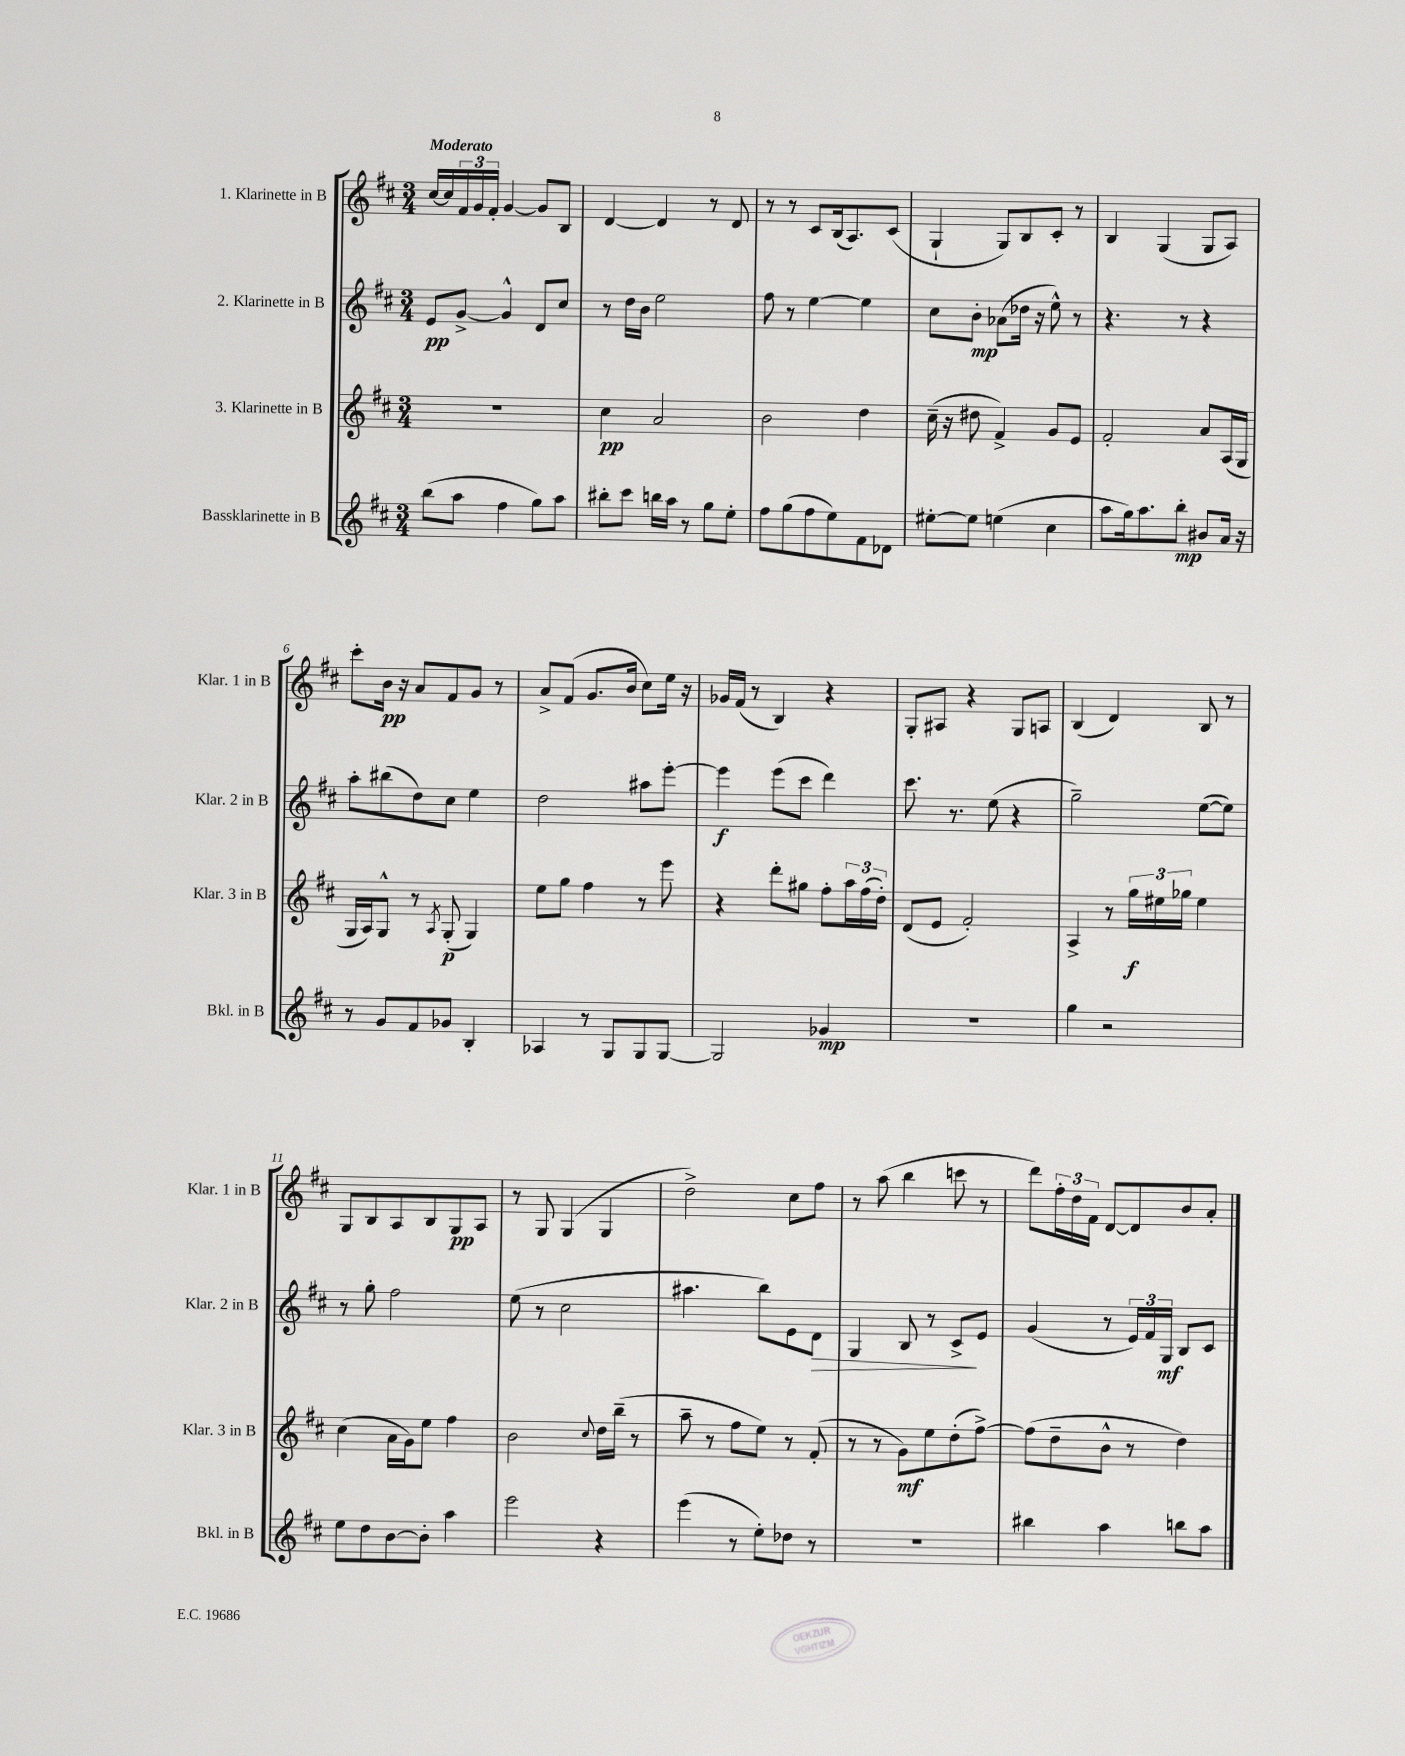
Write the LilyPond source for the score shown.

<<
\new StaffGroup <<
\new Staff = "s0" \with { instrumentName = "1. Klarinette in B" shortInstrumentName = "Klar. 1 in B" } {
    \clef treble \key d \major \numericTimeSignature \time 3/4 \tempo "Moderato"
    cis''16~ cis''16 \tuplet 3/2 { fis'16 g'16 fis'16-. } g'4~ g'8 b8 |
    d'4~ d'4 r8 d'8 |
    r8 r8 cis'8 b16( a8.) cis'8( |
    g4-! g8) b8 cis'8-. r8 |
    b4 g4( g8 a8) |
    cis'''8-. b'16\pp r16 a'8 fis'8 g'8 r8 |
    a'8-> fis'8( g'8. b'16 cis''8) e''16 r16 |
    ges'16 fis'16( r8 b4) r4 |
    g8-. ais8 r4 g8 a8 |
    b4( d'4) b8 r8 |
    g8 b8 a8 b8 g8\pp a8 |
    r8 g8 g4( g4 |
    d''2->) cis''8 fis''8 |
    r8 a''8( b''4 c'''8 r8 |
    d'''8) \tuplet 3/2 { fis''16-. d''16 fis'16 } d'8~ d'8 b'8 a'8-. \bar "|." |
}
\new Staff = "s1" \with { instrumentName = "2. Klarinette in B" shortInstrumentName = "Klar. 2 in B" } {
    \clef treble \key d \major \numericTimeSignature \time 3/4
    e'8\pp g'8~-> g'4-^ d'8 cis''8 |
    r8 d''16 b'16 e''2 |
    fis''8 r8 e''4~ e''4 |
    cis''8 b'8-.\mp aes'8( des''16 r16 e''8-^) r8 |
    r4. r8 r4 |
    a''8-. bis''8( d''8) cis''8 e''4 |
    d''2 ais''8 e'''8~-. |
    e'''4\f e'''8( cis'''8 d'''4) |
    cis'''8. r8. e''8( r4 |
    g''2--) e''8~( e''8) |
    r8 g''8-. fis''2 |
    e''8( r8 cis''2 |
    ais''4. b''8) e'8 d'8\> |
    g4 b8 r8 cis'8->\! e'8 |
    g'4( r8 \tuplet 3/2 { e'16) fis'16 g16\mf } b8 cis'8 \bar "|." |
}
\new Staff = "s2" \with { instrumentName = "3. Klarinette in B" shortInstrumentName = "Klar. 3 in B" } {
    \clef treble \key d \major \numericTimeSignature \time 3/4
    R2. |
    cis''4\pp a'2 |
    b'2 d''4 |
    cis''16--( r16 dis''8 fis'4->) g'8 e'8 |
    fis'2-. a'8 a16( g16 |
    g16 a16) g8-^ r8 \acciaccatura { a8 } g8-.\p( g4) |
    e''8 g''8 fis''4 r8 e'''8 |
    r4 d'''8-. gis''8 fis''8-. \tuplet 3/2 { a''16 fis''16( d''16-.) } |
    d'8( e'8 fis'2-.) |
    a4-> r8 \tuplet 3/2 { g''16\f eis''16 ges''16 } eis''4 |
    cis''4( a'16 g'16) e''8 fis''4 |
    b'2 \appoggiatura { cis''8 } d''16 b''16--( r8 |
    a''8-- r8 fis''8 e''8) r8 fis'8-.( |
    r8 r8 g'8\mf) e''8 d''8-.( fis''8~->) |
    fis''8( d''8-- b'8-^ r8 d''4) \bar "|." |
}
\new Staff = "s3" \with { instrumentName = "Bassklarinette in B" shortInstrumentName = "Bkl. in B" } {
    \clef treble \key d \major \numericTimeSignature \time 3/4
    b''8( a''8 fis''4 g''8) a''8 |
    bis''8-. cis'''8 b''16 a''16 r8 g''8 e''8-. |
    fis''8 g''8( fis''8 e''8) fis'8 des'8 |
    eis''8~-. eis''8 e''4( cis''4 |
    a''8 g''16) a''8. b''8-.\mp bis'8 a'16 r16 |
    r8 g'8 fis'8 ges'8 b4-. |
    aes4 r8 g8 g8 g8~ |
    g2 ges'4\mp |
    R2. |
    g''4 r2 |
    e''8 d''8 b'8~ b'8-. a''4 |
    e'''2 r4 |
    e'''4( r8 e''8-.) des''8 r8 |
    R2. |
    bis''4 a''4 b''8 a''8 \bar "|." |
}
>>
>>
